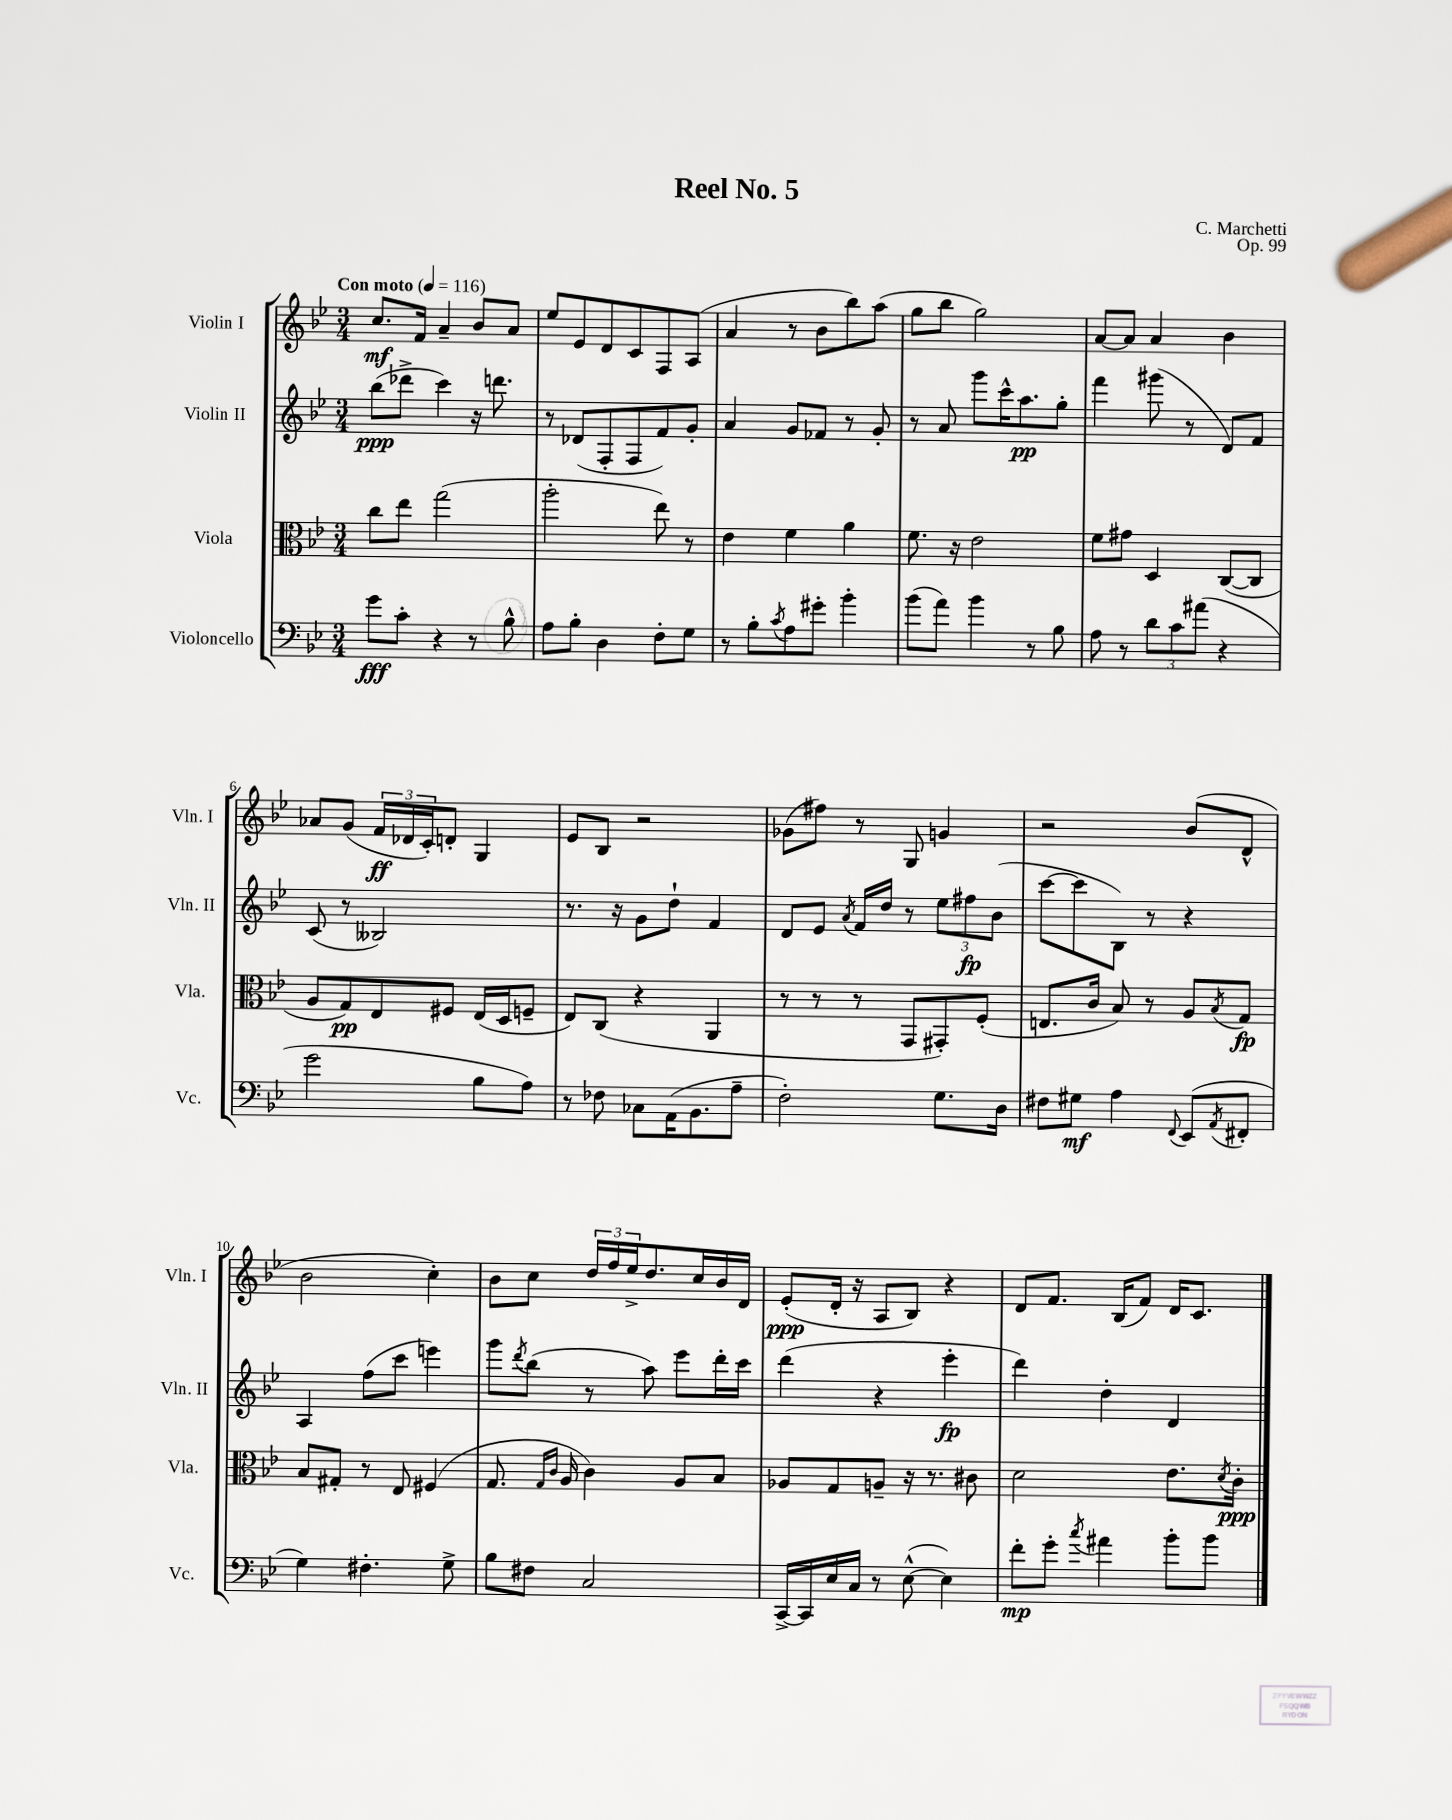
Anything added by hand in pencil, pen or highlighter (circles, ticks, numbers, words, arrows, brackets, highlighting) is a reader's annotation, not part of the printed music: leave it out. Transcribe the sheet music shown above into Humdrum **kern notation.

**kern	**dynam	**kern	**dynam	**kern	**dynam	**kern	**dynam
*part4	*part4	*part3	*part3	*part2	*part2	*part1	*part1
*staff4	*staff4	*staff3	*staff3	*staff2	*staff2	*staff1	*staff1
*I"Violoncello	*	*I"Viola	*	*I"Violin II	*	*I"Violin I	*
*I'Vc.	*	*I'Vla.	*	*I'Vln. II	*	*I'Vln. I	*
*clefF4	*	*clefC3	*	*clefG2	*	*clefG2	*
*k[b-e-]	*	*k[b-e-]	*	*k[b-e-]	*	*k[b-e-]	*
*M3/4	*	*M3/4	*	*M3/4	*	*M3/4	*
*MM116	*	*MM116	*	*MM116	*	*MM116	*
=1	=1	=1	=1	=1	=1	=1	=1
!	!	!	!	!	!	!LO:TX:a:B:t=Con moto	!
8g\L	fff	8cc\L	.	(8bb-\L	ppp	8.cc/L	mf
8c'\J	.	8ee-\J	.	8ddd-X^\J	.	.	.
.	.	.	.	.	.	16f/Jk	.
4r	.	(2gg\	.	4ccc\)	.	4a~/	.
8r	.	.	.	16r	.	8b-/L	.
.	.	.	.	8.dddn\	.	.	.
8B-^^\	.	.	.	.	.	8a/J	.
=2	=2	=2	=2	=2	=2	=2	=2
8A\L	.	2aa'\	.	8r	.	8ee-/L	.
8B-'\J	.	.	.	(8d-X/L	.	8e-/	.
4D\	.	.	.	8F'/	.	8d/	.
.	.	.	.	8F/	.	8c/	.
8F'\L	.	8ee-\)	.	8f/)	.	8F/	.
8G\J	.	8r	.	8g'/J	.	(8A/J	.
=3	=3	=3	=3	=3	=3	=3	=3
8r	.	4e-\	.	4a/	.	4a/	.
8B-'\L	.	.	.	.	.	.	.
8qc/	.	.	.	.	.	.	.
8A\	.	4f\	.	8g/L	.	8r	.
8g#X'\J	.	.	.	8f-X/J	.	8b-\L	.
4b-'\	.	4a\	.	8r	.	8bb-\)	.
.	.	.	.	8g'/	.	(8aa\J	.
=4	=4	=4	=4	=4	=4	=4	=4
(8b-\L	.	8.f\	.	8r	.	8gg\L	.
8a\J)	.	.	.	8a/	.	8bb-\J	.
.	.	16r	.	.	.	.	.
4b-\	.	2e-\	.	8ggg\L	.	2gg\)	.
.	.	.	.	16ccc^^\K	.	.	.
.	.	.	.	8.aa\	pp	.	.
8r	.	.	.	.	.	.	.
8B-\	.	.	.	8gg'\J	.	.	.
=5	=5	=5	=5	=5	=5	=5	=5
8A\	.	8f\L	.	4fff\	.	[8a/L	.
8r	.	8g#X\J	.	.	.	8a/J]	.
12d\L	.	4D/	.	(8ggg#X\	.	4a/	.
12c\	.	.	.	.	.	.	.
.	.	.	.	8r	.	.	.
(12a#X\J	.	.	.	.	.	.	.
4r	.	([8C/L	.	8d/L)	.	4b-\	.
.	.	8C/J]	.	8f/J	.	.	.
!!LO:LB:g=z
=6	=6	=6	=6	=6	=6	=6	=6
2g\	.	8A/L	.	(8c/	.	8a-X/L	.
.	.	8G/)	pp	8r	.	(8g/J	.
.	.	8E-/	.	2B--X/)	.	24f/LL	ff
.	.	.	.	.	.	24d-X/	.
.	.	.	.	.	.	24c'/J)	.
.	.	8F#X/J	.	.	.	8dn'/J	.
8B-\L	.	(16E-/LL	.	.	.	4G/	.
.	.	16D/J	.	.	.	.	.
8A\J)	.	8Fn~/J	.	.	.	.	.
=7	=7	=7	=7	=7	=7	=7	=7
8r	.	8E-/L)	.	8.r	.	8e-/L	.
8F-X\	.	(8C/J	.	.	.	8B-/J	.
.	.	.	.	16r	.	.	.
8C-X\L	.	4r	.	8g\L	.	2r	.
(16AA\K	.	.	.	8dd`\J	.	.	.
8.BB-\	.	.	.	.	.	.	.
.	.	4AA/	.	4f/	.	.	.
8A~\J	.	.	.	.	.	.	.
=8	=8	=8	=8	=8	=8	=8	=8
2F'\)	.	8r	.	8d/L	.	(8g-X\L	.
.	.	8r	.	8e-/J	.	8ff#X\J)	.
.	.	.	.	8qa/	.	.	.
.	.	8r	.	16f/LL	.	8r	.
.	.	.	.	16dd/JJ	.	.	.
.	.	8GG/L	.	8r	.	8G/	.
8.G\L	.	8GG#X'/)	.	12ee-\L	.	4gn/	.
.	.	.	.	12ff#X\	fp	.	.
.	.	(8F'/J	.	.	.	.	.
.	.	.	.	(12b-\J	.	.	.
16D\Jk	.	.	.	.	.	.	.
=9	=9	=9	=9	=9	=9	=9	=9
8F#X\L	.	8.En/L	.	[8ccc\L	.	2r	.
8G#X\J	mf	.	.	8ccc\]	.	.	.
.	.	16c/Jk	.	.	.	.	.
4A\	.	8B-/)	.	8B-\J)	.	.	.
.	.	8r	.	8r	.	.	.
8qqFF/	.	.	.	.	.	.	.
(8EE-/L	.	8A/L	.	4r	.	(8b-/L	.
8qAA/	.	8qB-/	.	.	.	.	.
8FF#X'/J	.	8G/J	fp	.	.	8d^^/J	.
!!LO:LB:g=z
=10	=10	=10	=10	=10	=10	=10	=10
4G\)	.	8B-/L	.	4A/	.	2b-\	.
.	.	8G#X'/J	.	.	.	.	.
4.F#X'\	.	8r	.	(8ff\L	.	.	.
.	.	8E-/	.	8ccc\J	.	.	.
.	.	(4F#X/	.	4eeen\)	.	4cc'\)	.
8G^\	.	.	.	.	.	.	.
=11	=11	=11	=11	=11	=11	=11	=11
8B-\L	.	8.G/	.	8ggg\L	.	8b-\L	.
.	.	.	.	8qddd/	.	.	.
8F#X\J	.	.	.	(8bb-\J	.	8cc\J	.
.	.	16qqG/LL	.	.	.	.	.
.	.	16qqc/JJ	.	.	.	.	.
.	.	16A/	.	.	.	.	.
2C/	.	4c\)	.	8r	.	24dd/LL	.
.	.	.	.	.	.	24ff/	.
.	.	.	.	.	.	24ee-^/J	.
.	.	.	.	8aa\)	.	8.dd/	.
.	.	8A/L	.	8eee-\L	.	.	.
.	.	.	.	.	.	16cc/L	.
.	.	8B-/J	.	16ddd'\L	.	16b-/	.
.	.	.	.	16ccc\JJ	.	16d/JJ	.
=12	=12	=12	=12	=12	=12	=12	=12
[16CC^/LL	.	8A-X/L	.	(4ddd\	.	(8e-'/L	ppp
16CC/]	.	.	.	.	.	.	.
16E-/	.	8G/	.	.	.	16d'/Jk	.
16C/JJ	.	.	.	.	.	16r	.
8r	.	8An~/J	.	4r	.	8A/L	.
([8E-^^\	.	16r	.	.	.	8B-/J)	.
.	.	8.r	.	.	.	.	.
4E-\])	.	.	.	4eee-'\	fp	4r	.
.	.	8c#X\	.	.	.	.	.
=13	=13	=13	=13	=13	=13	=13	=13
8f'\L	mp	2d\	.	4ddd\)	.	8d/L	.
8g'\J	.	.	.	.	.	8.f/J	.
8qcc/	.	.	.	.	.	.	.
4a#X\	.	.	.	4dd'\	.	.	.
.	.	.	.	.	.	(16B-/KL	.
.	.	.	.	.	.	8f/J)	.
8b-'\L	.	8.e-\L	.	4d/	.	16d/KL	.
.	.	.	.	.	.	8.c/J	.
8b-\J	.	.	.	.	.	.	.
.	.	8qd/	.	.	.	.	.
.	.	16c'\Jk	ppp	.	.	.	.
==	==	==	==	==	==	==	==
*-	*-	*-	*-	*-	*-	*-	*-
